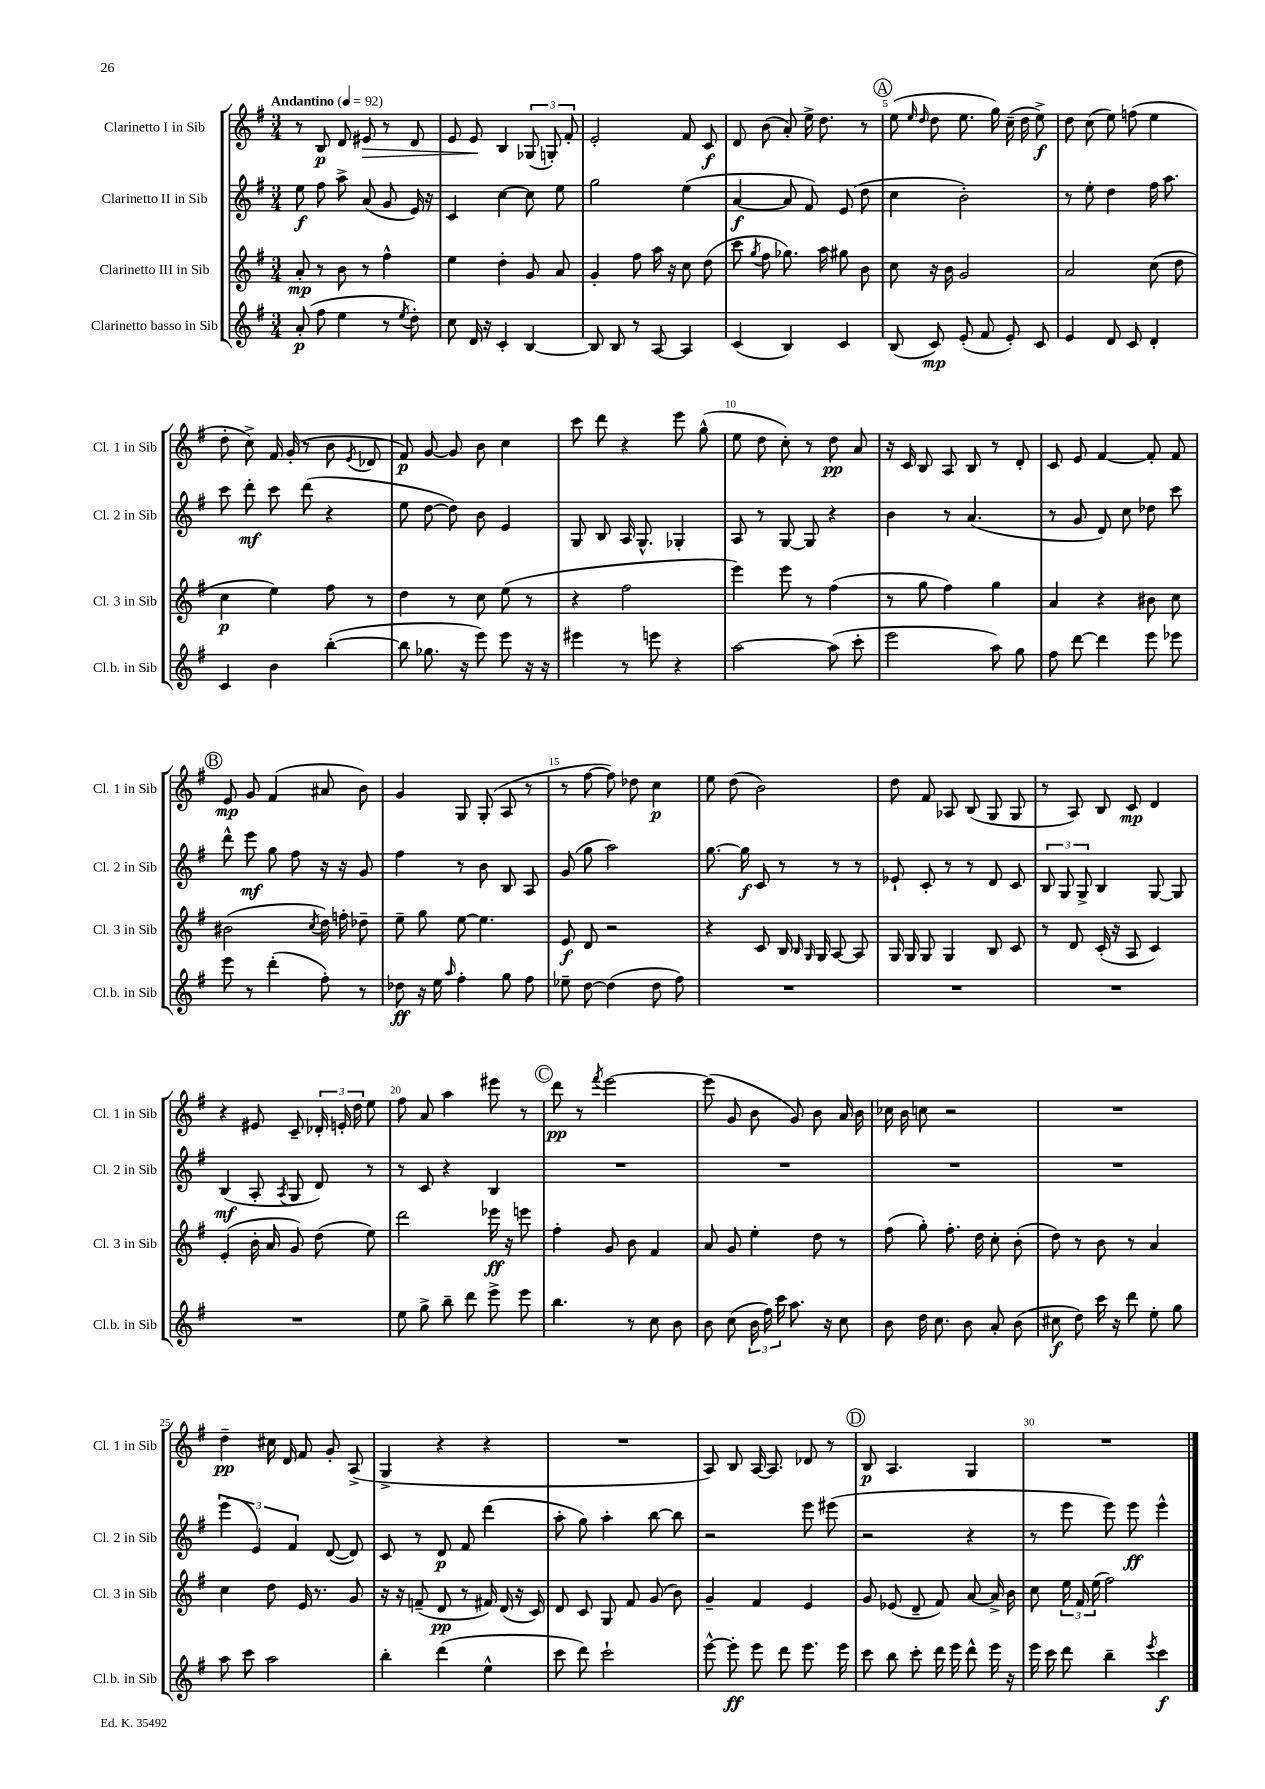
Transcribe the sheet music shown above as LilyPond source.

<<
\new StaffGroup <<
\new Staff = "s0" \with { instrumentName = "Clarinetto I in Sib" shortInstrumentName = "Cl. 1 in Sib" } {
    \clef treble \key g \major \numericTimeSignature \time 3/4 \tempo "Andantino" 4 = 92
    \autoBeamOff r8 b8\p d'8 eis'8\> r8 d'8 |
    e'8 e'8\! b4 \tuplet 3/2 { ges8( g8-.) fis'8-. } |
    e'2-. fis'8 c'8\f |
    d'8 b'8( a'8-.) e''16-> d''8. r8 |
    \mark \markup { \circle "A" } e''8( \grace { e''16 d''16 } d''8 e''8. g''16) c''16--( d''16 e''8->\f) |
    d''8 c''8( e''8) f''8( e''4 |
    d''8-. c''8->) fis'16 g'16-.( r8 b'8 \acciaccatura { e'8 } des'8 |
    fis'8\p) g'8~ g'8 b'8 c''4 |
    c'''8 d'''8 r4 e'''8 g''8-^( |
    e''8 d''8 c''8-.) r8 d''8\pp a'8 |
    r16 c'16 b8 a8 b8 r8 d'8-. |
    c'8 e'8 fis'4~ fis'8-. fis'8 |
    \mark \markup { \circle "B" } e'8\mp g'8 fis'4( ais'8 b'8) |
    g'4 g8 g8-.( a8 r8 |
    r8 fis''8~ fis''8) des''8 c''4\p |
    e''8 d''8( b'2) |
    d''8 fis'8 aes8 b8( g8 g8 |
    r8 a8) b8 c'8\mp d'4 |
    r4 eis'8 c'8-- \tuplet 3/2 { des'16-. e'16-. d''16 } e''8 |
    fis''8 a'8 a''4 eis'''8 r8 |
    \mark \markup { \circle "C" } d'''8\pp r8 \acciaccatura { fis'''8 } e'''2~ |
    e'''8( g'8 b'8 g'8) b'8 a'16 b'16 |
    ces''16 b'16 c''8 r2 |
    R2. |
    d''4--\pp cis''16 d'16 fis'8 g'8-. a8->( |
    g4-> r4 r4 |
    R2. |
    a8) b8 a16~ a8. des'8 r8 |
    \mark \markup { \circle "D" } b8\p a4. g4 |
    R2. \bar "|." |
}
\new Staff = "s1" \with { instrumentName = "Clarinetto II in Sib" shortInstrumentName = "Cl. 2 in Sib" } {
    \clef treble \key g \major \numericTimeSignature \time 3/4
    \autoBeamOff e''8\f fis''8 a''8-> a'8( g'8 e'16) r16 |
    c'4 c''4~ c''8 e''8 |
    g''2 e''4( |
    a'4~\f a'8 fis'8) e'8( d''8 |
    \mark \markup { \circle "A" } c''4 b'2-.) |
    r8 e''8-. d''4 fis''16 a''8. |
    c'''8 d'''8-.\mf c'''8 d'''8( r4 |
    e''8 d''8~ d''8) b'8 e'4 |
    g8 b8 a16 g8.-^ ges4-. |
    a8 r8 g8~ g8 r4 |
    b'4 r8 a'4.( |
    r8 g'8 d'8) c''8 des''8 c'''8 |
    \mark \markup { \circle "B" } d'''8-^ e'''8\mf g''8 fis''8 r16 r16 g'8 |
    fis''4 r8 b'8 b8 a8 |
    g'8( g''8 a''2) |
    g''8.~ g''16\f c'8 r8 r8 r8 |
    ees'8-! c'8-. r8 r8 d'8 c'8 |
    \tuplet 3/2 { b8 g8 g8-> } b4 g8~ g8 |
    b4\mf( a8-. \acciaccatura { a8 } g8 d'8) r8 |
    r8 c'8 r4 b4 |
    \mark \markup { \circle "C" } R2. |
    R2. |
    R2. |
    R2. |
    \tuplet 3/2 { e'''4( e'4) fis'4 } d'8~( d'8) |
    c'8 r8 d'8\p fis'8 d'''4( |
    a''8-. g''8) a''4-. b''8~ b''8 |
    r2 e'''8 eis'''8( |
    \mark \markup { \circle "D" } r2 r4 |
    r8 e'''8 e'''8) e'''8\ff e'''4-^ \bar "|." |
}
\new Staff = "s2" \with { instrumentName = "Clarinetto III in Sib" shortInstrumentName = "Cl. 3 in Sib" } {
    \clef treble \key g \major \numericTimeSignature \time 3/4
    \autoBeamOff a'8-.\mp r8 b'8 r8 fis''4-^ |
    e''4 d''4-. g'8 a'8 |
    g'4-. fis''8 a''16 r16 c''8 d''8( |
    c'''8 \acciaccatura { g''8 } fis''8 ges''8.) a''16 gis''8 b'8 |
    \mark \markup { \circle "A" } c''8 r16 b'16 g'2 |
    a'2 c''8( d''8 |
    c''4\p e''4) fis''8 r8 |
    d''4 r8 c''8 e''8( r8 |
    r4 fis''2 |
    e'''4) e'''8 r8 fis''4( |
    r8 g''8 fis''4) g''4 |
    a'4 r4 bis'8 c''8 |
    \mark \markup { \circle "B" } bis'2( \acciaccatura { c''8 } d''16) f''16-. des''8-- |
    e''8-- g''8 e''8~ e''4. |
    e'8\f d'8 r2 |
    r4 c'8 b16 \grace { b16 g16 } g16 a8~ a8 |
    g16 g16 g8 g4 b8 c'8 |
    r8 d'8 c'16-.( r16 a8 c'4) |
    e'4-.( b'16-. a'16 g'8) d''8( e''8) |
    d'''2 ees'''16\ff r16 e'''8 |
    \mark \markup { \circle "C" } fis''4-. g'8 b'8 fis'4 |
    a'8 g'8 e''4-. d''8 r8 |
    fis''8( g''8-.) fis''8.-. d''16 c''8-. b'8-.( |
    d''8) r8 b'8 r8 a'4 |
    c''4 d''8 e'16 r8. g'8 |
    r16 r16 f'8--( d'8\pp r8 fis'16) d'16( r16 c'16) |
    d'8 c'8 g8 fis'8 g'8( b'8) |
    g'4-- fis'4 e'4 |
    \mark \markup { \circle "D" } g'8 ees'8( d'8-- fis'8) a'8~ a'16-> b'16 |
    c''8 \tuplet 3/2 { e''16 fis'16 e''16( } fis''2) \bar "|." |
}
\new Staff = "s3" \with { instrumentName = "Clarinetto basso in Sib" shortInstrumentName = "Cl.b. in Sib" } {
    \clef treble \key g \major \numericTimeSignature \time 3/4
    \autoBeamOff a'8-.\p( fis''8 e''4 r8 \acciaccatura { e''8 } d''8-.) |
    c''8 d'16 r16 c'4-. b4~ |
    b8 b8 r8 a8~ a4 |
    c'4( b4) c'4 |
    \mark \markup { \circle "A" } b8( c'8\mp) e'8-.( fis'8 e'8-.) c'8 |
    e'4 d'8 c'8 d'4-. |
    c'4 b'4 b''4~-.( |
    b''8 ges''8. r16 e'''8) e'''8 r16 r16 |
    eis'''4 r8 e'''8 r4 |
    a''2~ a''8( c'''8-. |
    e'''2 a''8) g''8 |
    fis''8 d'''8~ d'''4 e'''8 ees'''8 |
    \mark \markup { \circle "B" } e'''8 r8 d'''4-.( fis''8-.) r8 |
    des''8\ff r16 e''16 \grace { a''16 } fis''4-. g''8 fis''8 |
    ees''8-- d''8~ d''4( d''8 fis''8) |
    R2. |
    R2. |
    R2. |
    R2. |
    e''8 g''8-> b''8-- d'''8 e'''8-> e'''8 |
    \mark \markup { \circle "C" } b''4. r8 c''8 b'8 |
    b'8 c''8( \tuplet 3/2 { b'16 fis''16) c'''16 } a''8. r16 c''8 |
    b'8 d''16 c''8. b'8 a'8-. b'8( |
    cis''8\f d''8) c'''16 r16 d'''8 e''8-. g''8 |
    a''8 c'''8 a''2 |
    b''4-. d'''4( e''4-^ |
    c'''8 d'''8) c'''2-! |
    e'''8~-^ e'''8-.\ff e'''8 d'''8 e'''8. e'''16 |
    \mark \markup { \circle "D" } c'''8 b''8 c'''8-. d'''16 e'''16 d'''8-^ e'''16 r16 |
    e'''16 c'''16 d'''8 b''4-- \acciaccatura { e'''8 } c'''4\f \bar "|." |
}
>>
>>
\layout { \context { \Score \override BarNumber.break-visibility = ##(#f #t #t) barNumberVisibility = #(every-nth-bar-number-visible 5) } }
